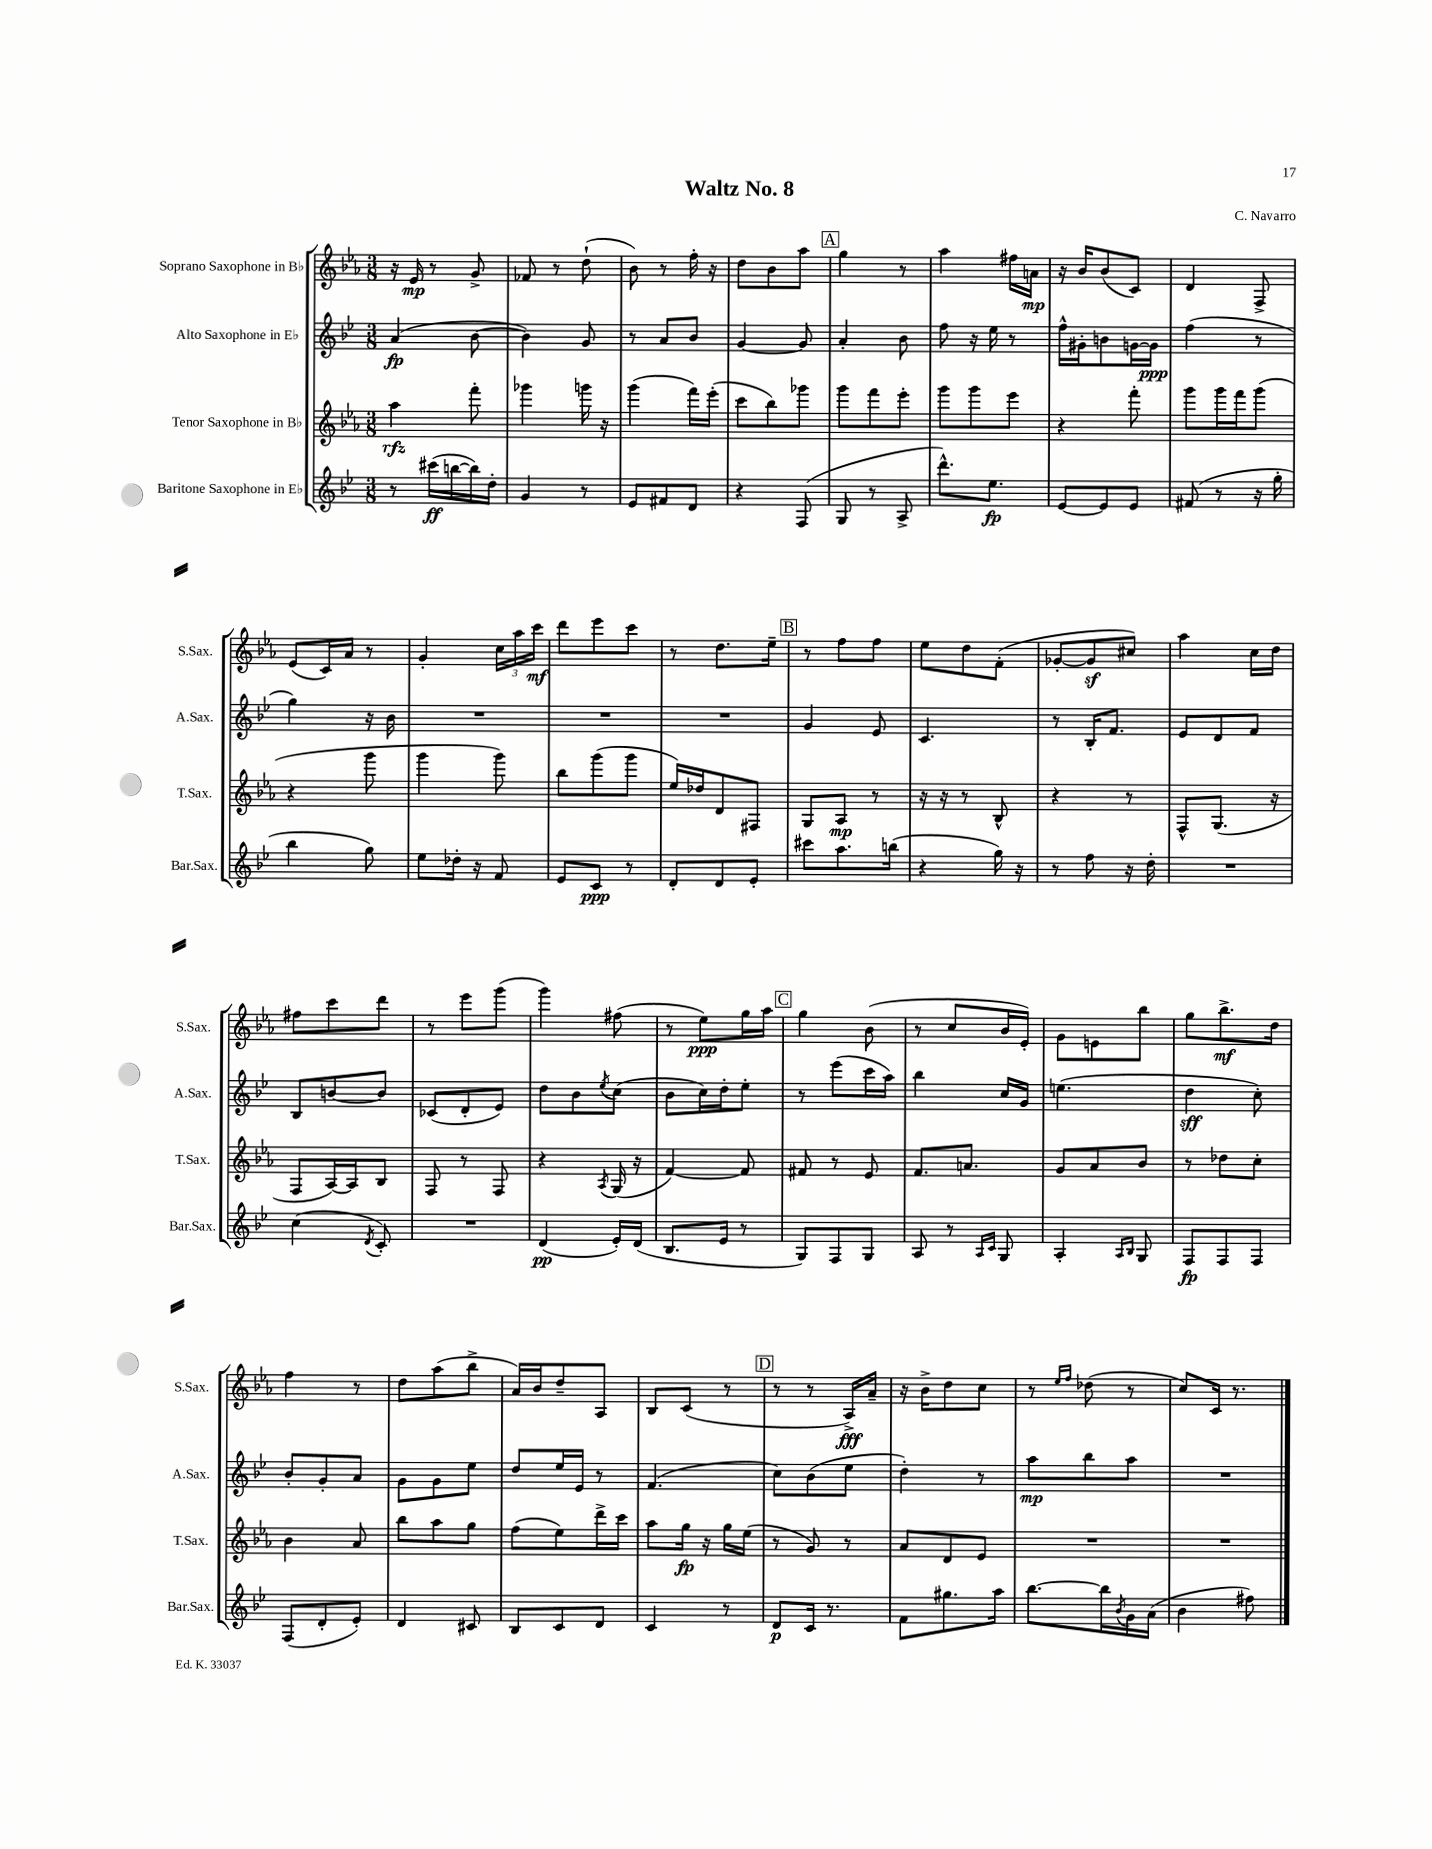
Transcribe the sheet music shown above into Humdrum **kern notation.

**kern	**dynam	**kern	**dynam	**kern	**dynam	**kern	**dynam
*part4	*part4	*part3	*part3	*part2	*part2	*part1	*part1
*staff4	*staff4	*staff3	*staff3	*staff2	*staff2	*staff1	*staff1
*I"Baritone Saxophone in E♭	*	*I"Tenor Saxophone in B♭	*	*I"Alto Saxophone in E♭	*	*I"Soprano Saxophone in B♭	*
*I'Bar.Sax.	*	*I'T.Sax.	*	*I'A.Sax.	*	*I'S.Sax.	*
*clefG2	*	*clefG2	*	*clefG2	*	*clefG2	*
*k[b-e-]	*	*k[b-e-a-]	*	*k[b-e-]	*	*k[b-e-a-]	*
*M3/8	*	*M3/8	*	*M3/8	*	*M3/8	*
=1	=1	=1	=1	=1	=1	=1	=1
8r	.	4aa-\	rfz	(4a/	fp	16r	.
.	.	.	.	.	.	16e-/	mp
(16ccc#X\LL	ff	.	.	.	.	8r	.
[16bbn\	.	.	.	.	.	.	.
16bb\])	.	8fff'\	.	[8b-\	.	8g^/	.
16dd'\JJ	.	.	.	.	.	.	.
=2	=2	=2	=2	=2	=2	=2	=2
4g/	.	4ggg-X\	.	4b-\])	.	8f-X/	.
.	.	.	.	.	.	8r	.
8r	.	16gggn\	.	8g/	.	(8dd`\	.
.	.	16r	.	.	.	.	.
=3	=3	=3	=3	=3	=3	=3	=3
8e-/L	.	(4ggg\	.	8r	.	8b-\)	.
8f#X/	.	.	.	8a/L	.	8r	.
8d/J	.	16fff\LL)	.	8b-/J	.	16ff'\	.
.	.	(16eee-'\JJ	.	.	.	16r	.
=4	=4	=4	=4	=4	=4	=4	=4
4r	.	8ccc\L	.	[4g/	.	8dd\L	.
.	.	8bb-\)	.	.	.	8b-\	.
(8F/	.	8ggg-X\J	.	8g/]	.	8aa-\J	.
!!LO:REH:place=s1:t=A
=5	=5	=5	=5	=5	=5	=5	=5
8G/	.	8ggg\L	.	4a'/	.	4gg\	.
8r	.	8fff\	.	.	.	.	.
8A^/	.	8eee-'\J	.	8b-\	.	8r	.
=6	=6	=6	=6	=6	=6	=6	=6
8.ddd^^\L)	.	8ggg\L	.	8ff\	.	4aa-\	.
.	.	8ggg\	.	16r	.	.	.
8.ee-\J	fp	.	.	16ee-\	.	.	.
.	.	8eee-\J	.	8r	.	16ff#X\LL	.
.	.	.	.	.	.	16an\JJ	mp
=7	=7	=7	=7	=7	=7	=7	=7
[8e-/L	.	4r	.	16ff^^\LL	.	16r	.
.	.	.	.	16g#X'\J	.	16b-/KL	.
8e-/]	.	.	.	8bn\	.	(8b-/	.
8e-/J	.	8fff'\	.	[16gn\L	.	8c/J)	.
.	.	.	.	16g\JJ]	ppp	.	.
=8	=8	=8	=8	=8	=8	=8	=8
(8f#X/	.	8ggg\L	.	(4ff\	.	4d/	.
8r	.	16ggg\L	.	.	.	.	.
.	.	16fff\J	.	.	.	.	.
16r	.	(8ggg\J	.	8r	.	8F^/	.
16gg'\	.	.	.	.	.	.	.
!!LO:LB:g=z
=9	=9	=9	=9	=9	=9	=9	=9
4bb-\	.	4r	.	4gg\)	.	(8e-/L	.
.	.	.	.	.	.	16c/L)	.
.	.	.	.	.	.	16a-/JJ	.
8gg\)	.	8ggg\	.	16r	.	8r	.
.	.	.	.	16b-\	.	.	.
=10	=10	=10	=10	=10	=10	=10	=10
8ee-\L	.	4ggg\	.	4.r	.	4g'/	.
16dd-X'\Jk	.	.	.	.	.	.	.
16r	.	.	.	.	.	.	.
8f/	.	8ggg\)	.	.	.	24cc\LL	.
.	.	.	.	.	.	24aa-\	.
.	.	.	.	.	.	24ccc\JJ	mf
=11	=11	=11	=11	=11	=11	=11	=11
8e-/L	.	8bb-\L	.	4.r	.	8ddd\L	.
8c/J	ppp	(8ggg\	.	.	.	8eee-\	.
8r	.	8ggg\J	.	.	.	8ccc\J	.
=12	=12	=12	=12	=12	=12	=12	=12
8d'/L	.	16ee-/LL)	.	4.r	.	8r	.
.	.	16dd-X/J	.	.	.	.	.
8d/	.	8d/	.	.	.	8.dd\L	.
8e-'/J	.	8F#X/J	.	.	.	.	.
.	.	.	.	.	.	16ee-~\Jk	.
!!LO:REH:place=s1:t=B
=13	=13	=13	=13	=13	=13	=13	=13
8ccc#X\L	.	8G/L	.	4g/	.	8r	.
8.aa\	.	8A-/J	mp	.	.	8ff\L	.
.	.	8r	.	8e-/	.	8ff\J	.
(16bbn\Jk	.	.	.	.	.	.	.
=14	=14	=14	=14	=14	=14	=14	=14
4r	.	16r	.	4.c/	.	8ee-\L	.
.	.	16r	.	.	.	.	.
.	.	8r	.	.	.	8dd\	.
16gg\)	.	8B-^^/	.	.	.	(8f'\J	.
16r	.	.	.	.	.	.	.
=15	=15	=15	=15	=15	=15	=15	=15
8r	.	4r	.	8r	.	[8g-X'/L	.
8ff\	.	.	.	16B-'/KL	.	8g-z/]	.
.	.	.	.	8.f/J	.	.	.
16r	.	8r	.	.	.	8cc#X/J)	.
16dd'\	.	.	.	.	.	.	.
=16	=16	=16	=16	=16	=16	=16	=16
4.r	.	8F^^/L	.	8e-/L	.	4aa-\	.
.	.	(8.G/J	.	8d/	.	.	.
.	.	.	.	8f/J	.	16cc\LL	.
.	.	16r	.	.	.	16dd\JJ	.
!!LO:LB:g=z
=17	=17	=17	=17	=17	=17	=17	=17
(4cc\	.	8F/L	.	8B-/L	.	8ff#X\L	.
.	.	[16A-/L)	.	[8bn/	.	8ccc\	.
.	.	16A-/J]	.	.	.	.	.
8qd/	.	.	.	.	.	.	.
8c'/)	.	8B-/J	.	8b/J]	.	8ddd\J	.
=18	=18	=18	=18	=18	=18	=18	=18
4.r	.	8F/	.	(8c-X/L	.	8r	.
.	.	8r	.	8d'/	.	8eee-\L	.
.	.	8F/	.	8e-/J)	.	(8ggg\J	.
=19	=19	=19	=19	=19	=19	=19	=19
(4d/	pp	4r	.	8dd\L	.	4ggg\)	.
.	.	.	.	8b-\	.	.	.
.	.	8qA-/	.	8qee-/	.	.	.
16e-'/LL)	.	(16G/	.	(8cc\J	.	(8ff#X\	.
(16d/JJ	.	16r	.	.	.	.	.
=20	=20	=20	=20	=20	=20	=20	=20
8.B-/L	.	[4f/)	.	8b-\L	.	8r	.
.	.	.	.	16cc\L)	.	8ee-\L)	ppp
16e-/Jk	.	.	.	16dd'\J	.	.	.
8r	.	8f/]	.	8ee-'\J	.	16gg\L	.
.	.	.	.	.	.	16aa-\JJ	.
!!LO:REH:place=s1:t=C
=21	=21	=21	=21	=21	=21	=21	=21
8G/L)	.	8f#X/	.	8r	.	4gg\	.
8F/	.	8r	.	(8eee-\L	.	.	.
8G/J	.	8e-/	.	16ccc\L	.	(8b-\	.
.	.	.	.	16aa\JJ)	.	.	.
=22	=22	=22	=22	=22	=22	=22	=22
8A/	.	8.f/L	.	4bb-\	.	8r	.
8r	.	.	.	.	.	8cc/L	.
.	.	8.an/J	.	.	.	.	.
16qqA/LL	.	.	.	.	.	.	.
16qqc/JJ	.	.	.	.	.	.	.
8G/	.	.	.	16cc/LL	.	16b-/L	.
.	.	.	.	16g/JJ	.	16e-'/JJ)	.
=23	=23	=23	=23	=23	=23	=23	=23
4A'/	.	8g/L	.	(4.een\	.	8g\L	.
.	.	8a-/	.	.	.	8en\	.
16qqA/LL	.	.	.	.	.	.	.
16qqB-/JJ	.	.	.	.	.	.	.
8G/	.	8b-/J	.	.	.	8bb-\J	.
=24	=24	=24	=24	=24	=24	=24	=24
8F/L	fp	8r	.	4dd\	sff	8gg\L	.
8F/	.	8dd-X\L	.	.	.	8.bb-^\	mf
8F/J	.	8cc'\J	.	8cc'\)	.	.	.
.	.	.	.	.	.	16dd\Jk	.
!!LO:LB:g=z
=25	=25	=25	=25	=25	=25	=25	=25
(8F/L	.	4b-\	.	8b-'/L	.	4ff\	.
8d'/	.	.	.	8g'/	.	.	.
8e-'/J)	.	8a-/	.	8a/J	.	8r	.
=26	=26	=26	=26	=26	=26	=26	=26
4d/	.	8bb-\L	.	8g\L	.	8dd\L	.
.	.	8aa-\	.	8g\	.	(8aa-\	.
8c#X/	.	8gg\J	.	8ee-\J	.	8bb-^\J	.
=27	=27	=27	=27	=27	=27	=27	=27
8B-/L	.	(8ff\L	.	8dd/L	.	16a-/LL)	.
.	.	.	.	.	.	16b-/J	.
8c/	.	8ee-\)	.	16ee-/L	.	8dd~/	.
.	.	.	.	16e-/JJ	.	.	.
8d/J	.	16ddd^\L	.	8r	.	8A-/J	.
.	.	16ccc\JJ	.	.	.	.	.
=28	=28	=28	=28	=28	=28	=28	=28
4c/	.	8aa-\L	.	(4.f/	.	8B-/L	.
.	.	16gg\Jk	fp	.	.	(8c/J	.
.	.	16r	.	.	.	.	.
8r	.	16gg\LL	.	.	.	8r	.
.	.	(16ee-\JJ	.	.	.	.	.
!!LO:REH:place=s1:t=D
=29	=29	=29	=29	=29	=29	=29	=29
8d/L	p	8r	.	8cc\L)	.	8r	.
16c/Jk	.	8g/)	.	(8b-\	.	8r	.
8.r	.	.	.	.	.	.	.
.	.	8r	.	8ee-\J	.	16A-^/LL)	fff
.	.	.	.	.	.	16a-~/JJ	.
=30	=30	=30	=30	=30	=30	=30	=30
8f\L	.	8a-/L	.	4dd'\)	.	16r	.
.	.	.	.	.	.	16b-^\KL	.
8.gg#X\	.	8d/	.	.	.	8dd\	.
.	.	8e-/J	.	8r	.	8cc\J	.
16aa\Jk	.	.	.	.	.	.	.
=31	=31	=31	=31	=31	=31	=31	=31
[8.bb-\L	.	4.r	.	8aa\L	mp	8r	.
.	.	.	.	.	.	16qqee-/LL	.
.	.	.	.	.	.	16qqff/JJ	.
.	.	.	.	8bb-\	.	(8dd-X\	.
16bb-\L]	.	.	.	.	.	.	.
8qb-/	.	.	.	.	.	.	.
16g\	.	.	.	8aa\J	.	8r	.
(16a\JJ	.	.	.	.	.	.	.
=32	=32	=32	=32	=32	=32	=32	=32
4b-\	.	4.r	.	4.r	.	8cc/L)	.
.	.	.	.	.	.	16c/Jk	.
.	.	.	.	.	.	8.r	.
8ff#X\)	.	.	.	.	.	.	.
==	==	==	==	==	==	==	==
*-	*-	*-	*-	*-	*-	*-	*-
